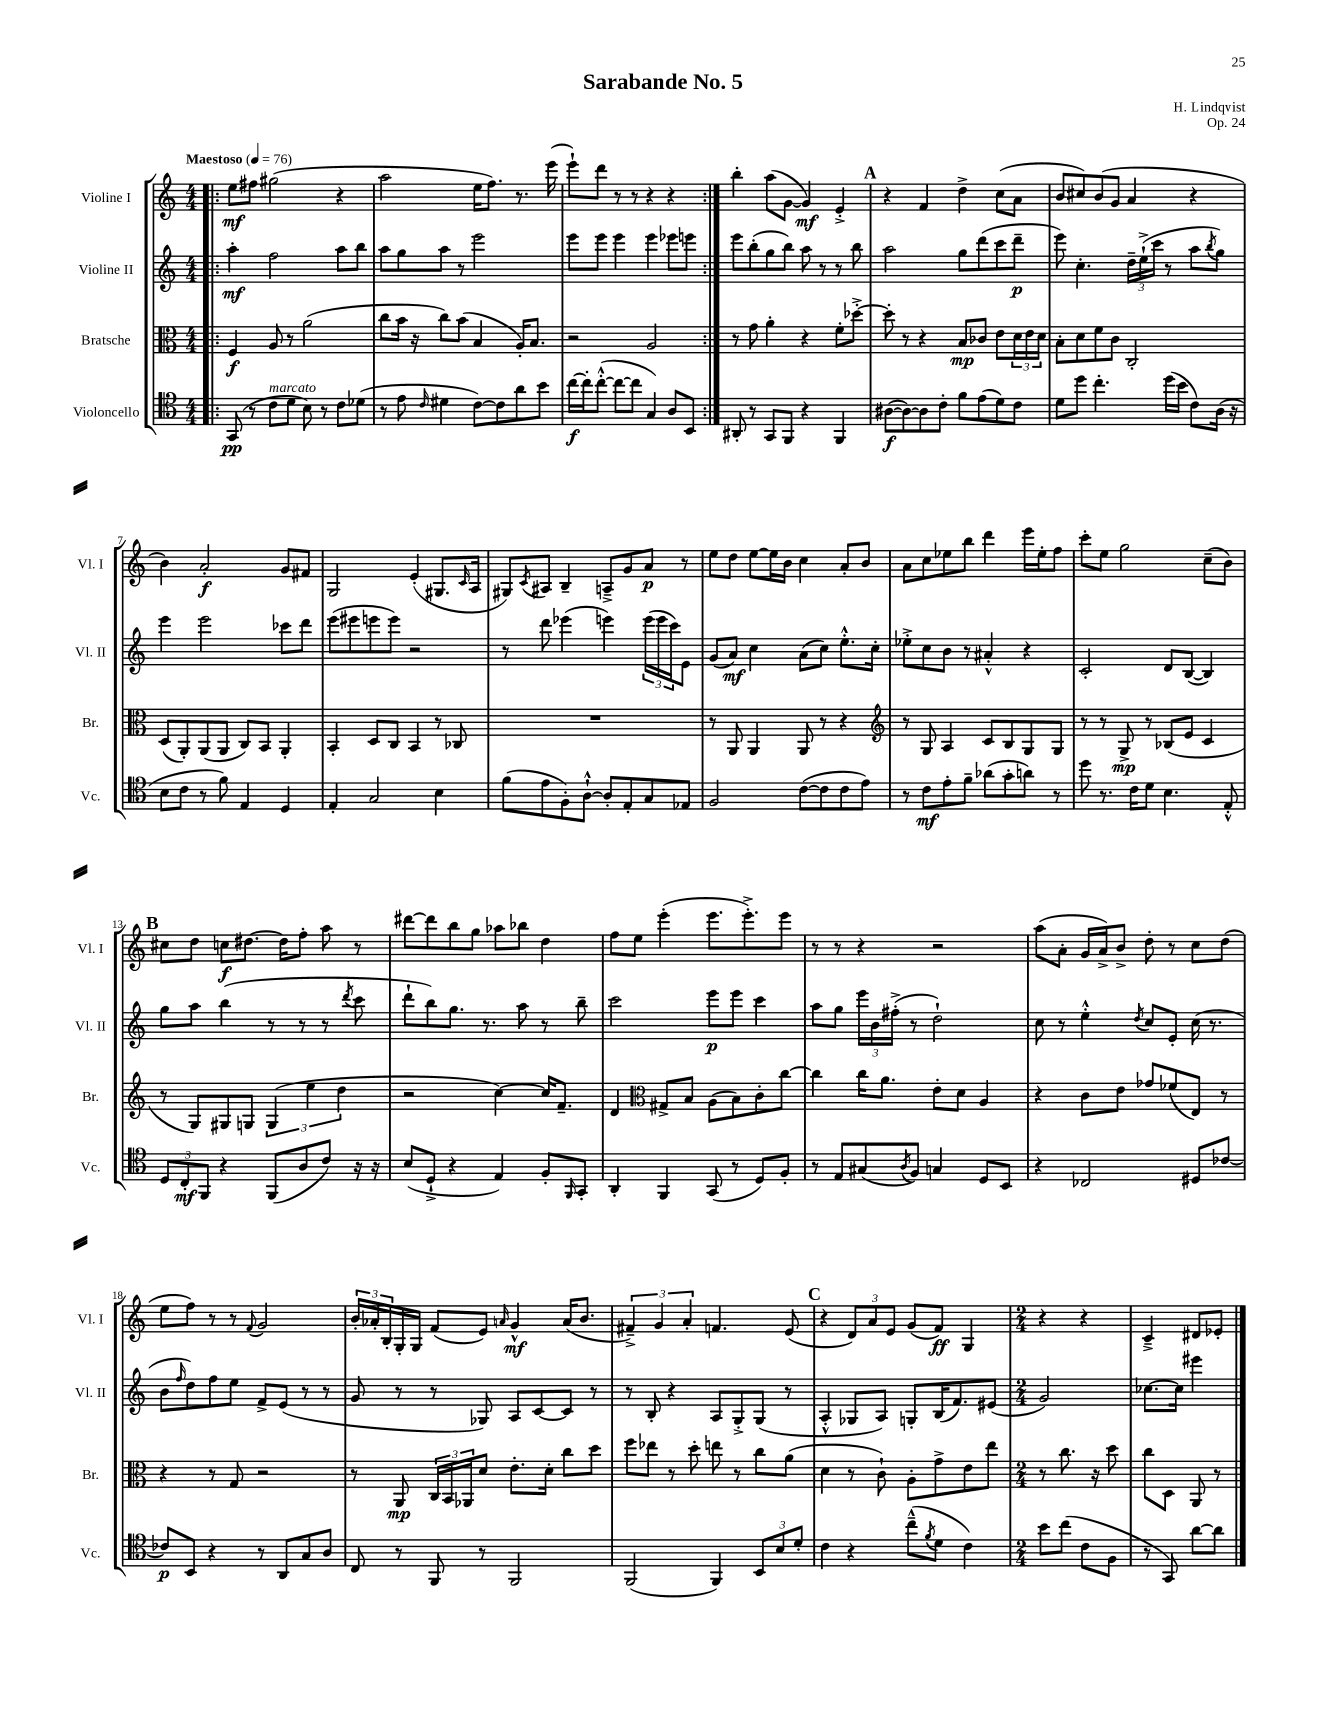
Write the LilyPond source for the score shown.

\header { title = "Sarabande No. 5" composer = "H. Lindqvist" opus = "Op. 24" }
<<
\new StaffGroup <<
\new Staff = "s0" \with { instrumentName = "Violine I" shortInstrumentName = "Vl. I" } {
    \clef treble \key c \major \numericTimeSignature \time 4/4 \tempo "Maestoso" 4 = 76
    \repeat volta 2 { \bar ".|:" e''8\mf fis''8 gis''2( r4 |
    a''2 e''16 f''8.) r8. e'''16( |
    e'''8-!) d'''8 r8 r8 r4 r4 | }
    b''4-. a''8( g'8~ g'4\mf) e'4-.-> |
    \mark \markup { \bold "A" } r4 f'4 d''4-> c''8( a'8 |
    b'8 cis''8) b'8( g'8 a'4 r4 |
    b'4) a'2-.\f g'8 fis'8 |
    g2 e'4-.( gis8. \grace { c'16 } a16 |
    gis8) \acciaccatura { c'8 } ais8 b4-- a8---> g'8 a'8\p r8 |
    e''8 d''8 e''8~ e''16 b'16 c''4 a'8-. b'8 |
    a'8 c''8 ees''8 b''8 d'''4 e'''16 ees''16-. f''8 |
    c'''8-. e''8 g''2 c''8--( b'8) |
    \mark \markup { \bold "B" } cis''8 d''8 c''8\f dis''8.~ dis''16 f''8-. a''8 r8 |
    dis'''8~ dis'''8 b''8 g''8 aes''8 bes''8 d''4 |
    f''8 e''8 e'''4-.( e'''8. e'''8.-.->) e'''8 |
    r8 r8 r4 r2 |
    a''8( a'8-. g'16 a'16->) b'8-> d''8-. r8 c''8 d''8( |
    e''8 f''8) r8 r8 \appoggiatura { f'8 } g'2 |
    \tuplet 3/2 { b'16-. aes'16-. b16-. } g16-. g16 f'8( e'8) \grace { a'16 } g'4-^\mf a'16( b'8. |
    \tuplet 3/2 { fis'4--->) g'4 a'4-. } f'4. e'8( |
    \mark \markup { \bold "C" } r4 \tuplet 3/2 { d'8) a'8 e'8 } g'8( f'8\ff) g4 |
    \numericTimeSignature \time 2/4 r4 r4 |
    c'4---> dis'8 ees'8-. \bar "|." |
}
\new Staff = "s1" \with { instrumentName = "Violine II" shortInstrumentName = "Vl. II" } {
    \clef treble \key c \major \numericTimeSignature \time 4/4
    \repeat volta 2 { \bar ".|:" a''4-.\mf f''2 a''8 b''8 |
    a''8 g''8 a''8 r8 e'''2 |
    e'''8 e'''8 e'''4 e'''4 ees'''8 e'''8 | }
    e'''8 b''8-.( g''8 b''8) a''8 r8 r8 b''8 |
    \mark \markup { \bold "A" } a''2 g''8 d'''8( c'''8 d'''8--\p |
    e'''8) c''4.-. \tuplet 3/2 { d''16-- e''16-!->( c'''16 } r8 a''8 \acciaccatura { b''8 } g''8) |
    e'''4 e'''2 ces'''8 d'''8 |
    e'''8( eis'''8 e'''8 e'''8) r2 |
    r8 d'''8 ees'''4( e'''4) \tuplet 3/2 { e'''16( e'''16 c'''16) } e'8 |
    g'8( a'8\mf) c''4 a'8( c''8) e''8.-.-^ c''16-. |
    ees''8-.-> c''8 b'8 r8 ais'4-.-^ r4 |
    c'2-. d'8 b8~( b4) |
    \mark \markup { \bold "B" } g''8 a''8 b''4( r8 r8 r8 \acciaccatura { d'''8 } c'''8 |
    d'''8-! b''8) g''8. r8. a''8 r8 b''8-- |
    c'''2 e'''8\p e'''8 c'''4 |
    a''8 g''8 \tuplet 3/2 { e'''16 b'16 fis''16-.->( } r8 d''2-!) |
    c''8 r8 e''4-.-^ \acciaccatura { d''8 } c''8 e'8-. c''16( r8. |
    b'8 \grace { f''16 } d''8) f''8 e''8 f'8-> e'8( r8 r8 |
    g'8 r8 r8 ges8) a8 c'8~ c'8 r8 |
    r8 b8-. r4 a8 g8-.-> g8( r8 |
    \mark \markup { \bold "C" } a4-.-^ ges8 a8) g8-. b16( f'8.) eis'8( |
    \numericTimeSignature \time 2/4 g'2) |
    ces''8.~ ces''16 eis'''4 \bar "|." |
}
\new Staff = "s2" \with { instrumentName = "Bratsche" shortInstrumentName = "Br." } {
    \clef alto \key c \major \numericTimeSignature \time 4/4
    \repeat volta 2 { \bar ".|:" f4\f a8 r8 a'2( |
    c''8 b'16 r16 c''8) b'8( b4 a16-.) b8. |
    r2 a2 | }
    r8 g'8 a'4-. r4 f'8-. des''8~-.-> |
    \mark \markup { \bold "A" } des''8-. r8 r4 b8\mp ces'8 e'8 \tuplet 3/2 { d'16 e'16 d'16 } |
    b8-. d'8 f'8 c'8 c2-. |
    d8( a,8-.) a,8( a,8 c8) b,8 a,4-. |
    b,4-. d8 c8 b,4 r8 ces8 |
    R1 |
    r8 a,8 a,4 a,8 r8 r4 |
    \clef treble r8 g8 a4 c'8 b8 g8 g8 |
    r8 r8 g8->\mp r8 bes8( e'8 c'4 |
    \mark \markup { \bold "B" } r8 g8) gis8 g8 \tuplet 3/2 { g4( e''4 d''4 } |
    r2 c''4~) c''16 f'8.-- |
    d'4 \clef alto gis8-> b8 a8( b8) c'8-. c''8~ |
    c''4 c''16 a'8. e'8-. d'8 a4 |
    r4 c'8 e'8 ges'8 fes'8( e8) r8 |
    r4 r8 g8 r2 |
    r8 a,8\mp \tuplet 3/2 { c16 b,16 aes,16 } d'8 e'8.-. d'16-. c''8 d''8 |
    f''8 ees''8 r8 d''8-. e''8 r8 c''8 a'8( |
    \mark \markup { \bold "C" } d'4 r8 c'8-!) a8-. g'8-> e'8 e''8 |
    \numericTimeSignature \time 2/4 r8 c''8. r16 d''8 |
    c''8 d8 a,8 r8 \bar "|." |
}
\new Staff = "s3" \with { instrumentName = "Violoncello" shortInstrumentName = "Vc." } {
    \clef tenor \key c \major \numericTimeSignature \time 4/4
    \repeat volta 2 { \bar ".|:" g,8\pp( r8 c'8^\markup { \italic "marcato" } d'8 b8) r8 c'8 des'8( |
    r8 e'8 \grace { c'16 } dis'4 c'8~) c'8 a'8 b'8 |
    c''16~\f c''16-. c''8~-.-^( c''8~ c''8 g4) a8 b,8 | }
    ais,8-. r8 g,8 f,8 r4 f,4 |
    \mark \markup { \bold "A" } ais8~\f( ais8~) ais8 c'8-. f'8 e'8( d'8) c'8 |
    d'8 d''8 c''4.-. d''16( b'16 c'8) a16( r16 |
    b8 c'8 r8 f'8) e4 d4 |
    e4-. g2 b4 |
    f'8( e'8 f8-.) a8~-!-^ a8-. e8-. g8 ees8 |
    f2 c'8~( c'8 c'8 e'8) |
    r8 c'8\mf e'8-. f'8-- aes'8( g'8-. a'8) r8 |
    d''8 r8. c'16 d'8 b4. e8-.-^ |
    \mark \markup { \bold "B" } \tuplet 3/2 { d8 c8-.\mf f,8 } r4 f,8( a8 c'8) r16 r16 |
    b8( d8-!-> r4 e4) f8-. \grace { f,16 } g,8-. |
    a,4-. f,4 g,8( r8 d8) f8-. |
    r8 e8 gis8( \acciaccatura { a8 } f8) g4 d8 b,8 |
    r4 ces2 dis8 ces'8~ |
    ces'8\p b,8 r4 r8 a,8 g8 a8 |
    c8 r8 f,8 r8 f,2 |
    f,2( f,4) \tuplet 3/2 { b,8 b8 d'8-. } |
    \mark \markup { \bold "C" } c'4 r4 c''8---^( \acciaccatura { f'8 } d'8 c'4) |
    \numericTimeSignature \time 2/4 b'8 c''8( c'8 f8 |
    r8 g,8) a'8~ a'8 \bar "|." |
}
>>
>>
